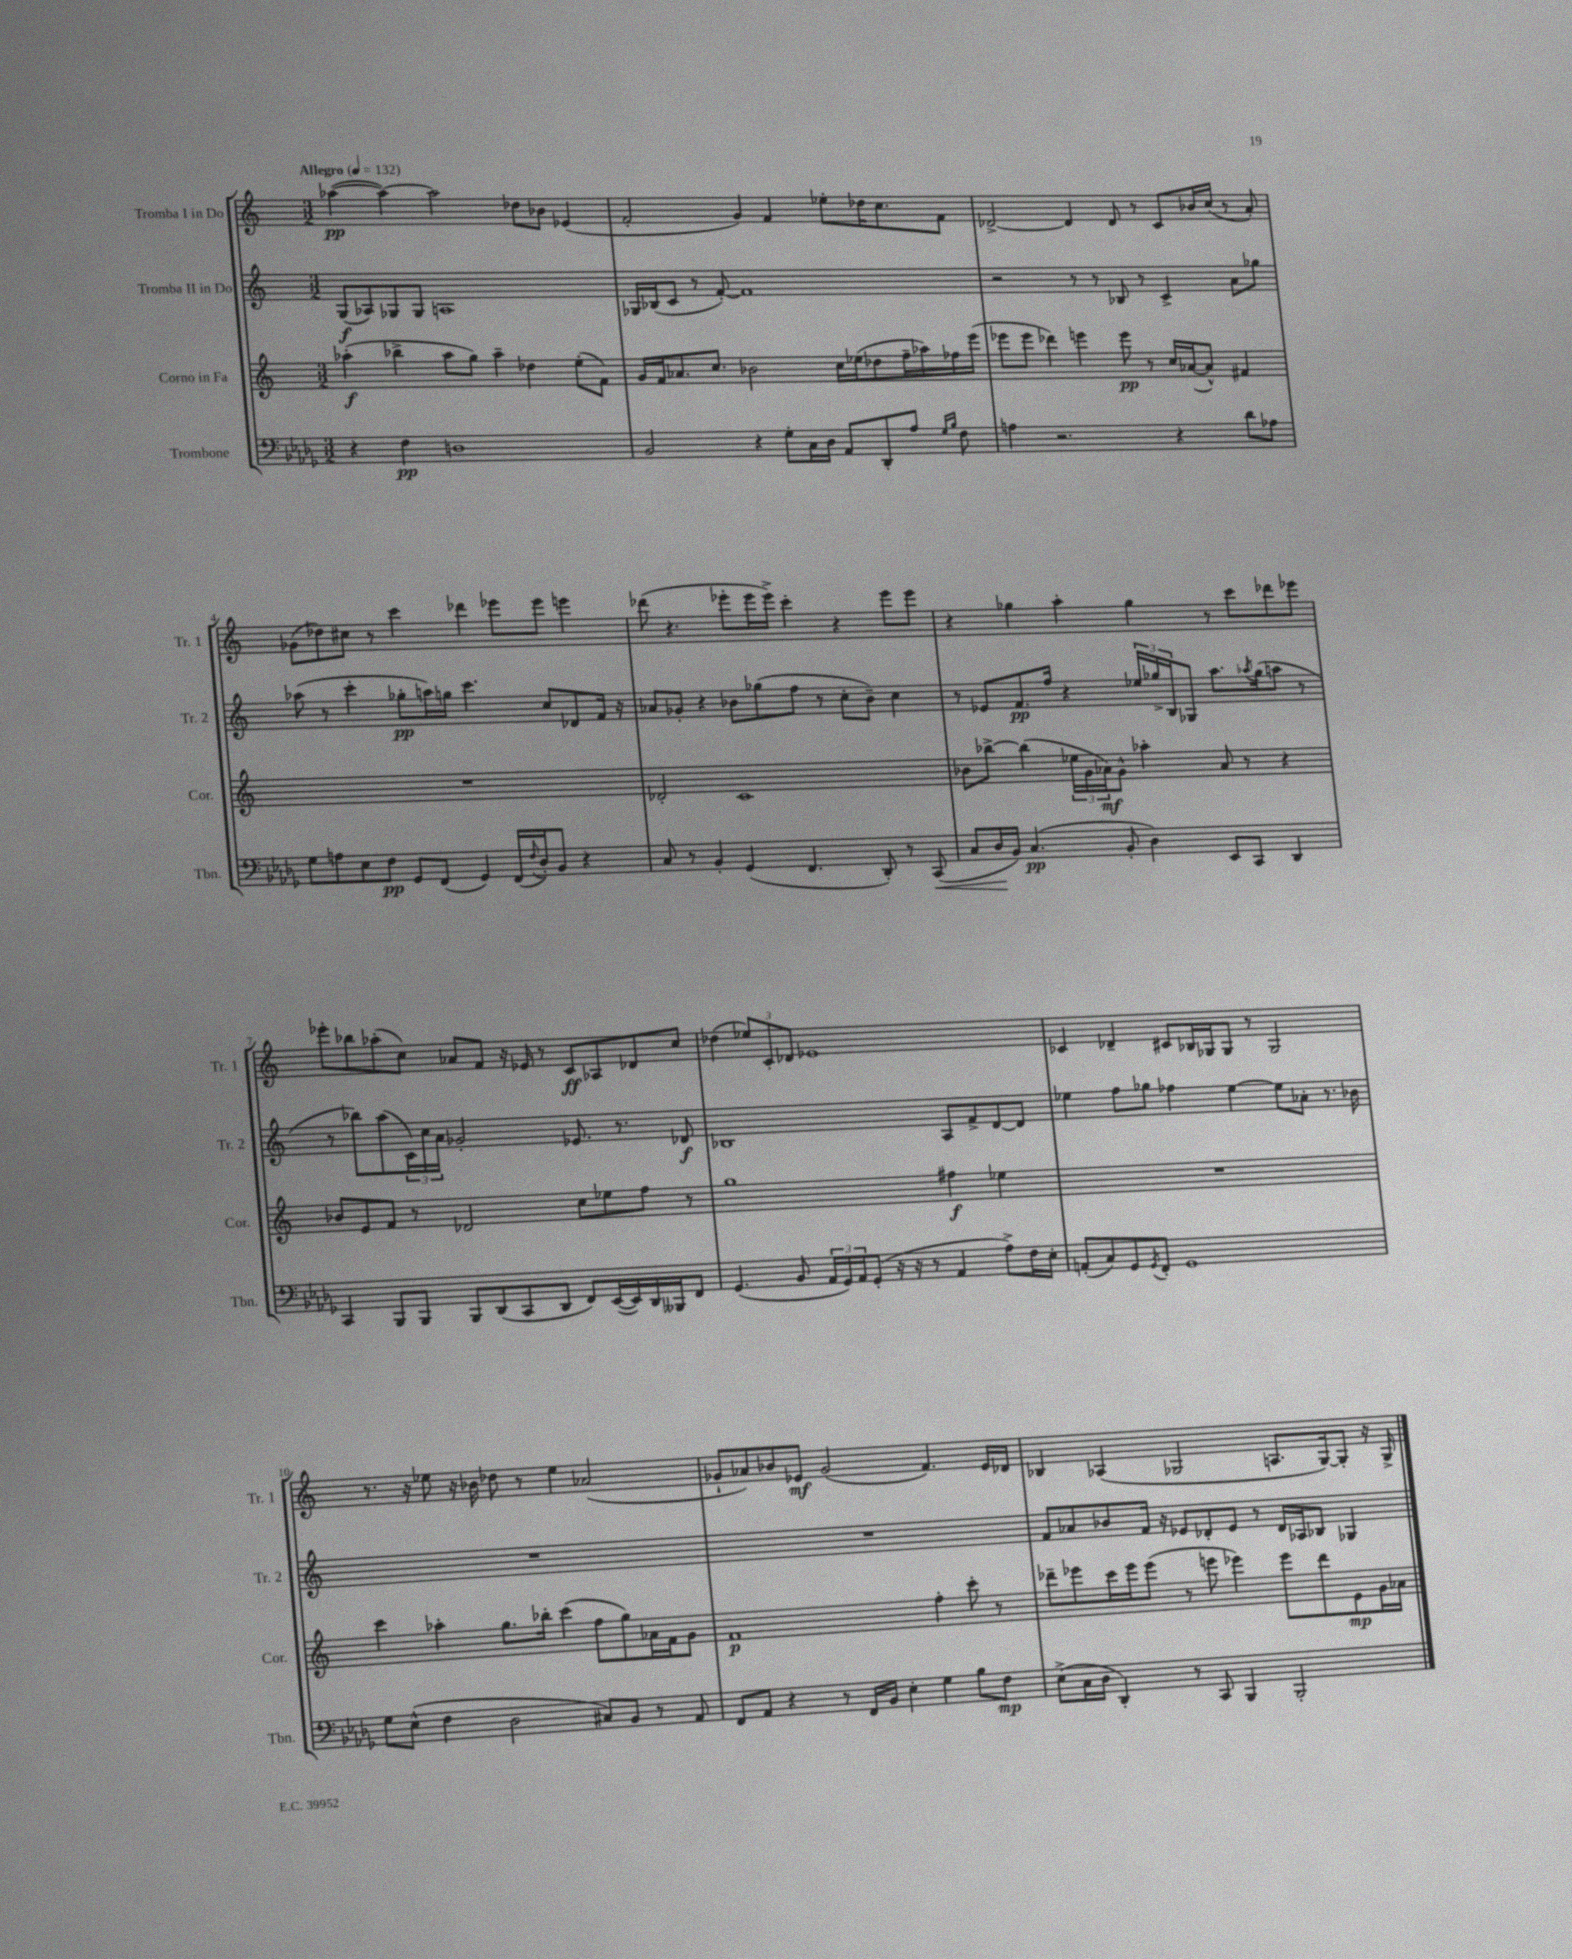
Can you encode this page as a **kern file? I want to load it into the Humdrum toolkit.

**kern	**dynam	**kern	**dynam	**kern	**dynam	**kern	**dynam
*part4	*part4	*part3	*part3	*part2	*part2	*part1	*part1
*staff4	*staff4	*staff3	*staff3	*staff2	*staff2	*staff1	*staff1
*I"Trombone	*	*I"Corno in Fa	*	*I"Tromba II in Do	*	*I"Tromba I in Do	*
*I'Tbn.	*	*I'Cor.	*	*I'Tr. 2	*	*I'Tr. 1	*
*clefF4	*	*clefG2	*	*clefG2	*	*clefG2	*
*k[b-e-a-d-g-]	*	*k[]	*	*k[]	*	*k[]	*
*M3/2	*	*M3/2	*	*M3/2	*	*M3/2	*
*MM132	*	*MM132	*	*MM132	*	*MM132	*
=1	=1	=1	=1	=1	=1	=1	=1
!	!	!	!	!	!	!LO:TX:a:B:t=Allegro	!
4r	.	(4aa-X'\	f	(8G/L	f	([4aa-X\	pp
.	.	.	.	8A-X/)	.	.	.
4F\	pp	4bb-X^\	.	8G-X/	.	4aa-\_)	.
.	.	.	.	8G-/J	.	.	.
1Dn	.	8aa-\L	.	1An	.	2aa-\]	.
.	.	8gg\J)	.	.	.	.	.
.	.	4aa-~\	.	.	.	.	.
.	.	4dd-X\	.	.	.	8dd-X\L	.
.	.	.	.	.	.	8b-X\J	.
.	.	(8ee'\L	.	.	.	(4e-X/	.
.	.	8f\J)	.	.	.	.	.
=2	=2	=2	=2	=2	=2	=2	=2
2BB-/	.	16g/LL	.	16G-X/LL	.	2f'/	.
.	.	16f/J	.	(16B-X/J	.	.	.
.	.	8.a-X/	.	8c/J	.	.	.
.	.	.	.	8r	.	.	.
.	.	8.cc/J	.	.	.	.	.
.	.	.	.	[8f'/)	.	.	.
4r	.	2b-X\	.	1f]	.	4g/)	.
8G-'\L	.	.	.	.	.	4f/	.
16C\L	.	.	.	.	.	.	.
16D-\JJ	.	.	.	.	.	.	.
8AA-/L	.	16cc\LL	.	.	.	8ee-X'\L	.
.	.	(16ee-X\J	.	.	.	.	.
8DD-'/	.	8dd-X\	.	.	.	16dd-X\K	.
.	.	.	.	.	.	8.cc\	.
8A-/J	.	16ff~\L	.	.	.	.	.
.	.	16aa-X\)	.	.	.	.	.
16qqG-/LL	.	.	.	.	.	.	.
16qqB-/JJ	.	.	.	.	.	.	.
8F\	.	16ff-X\	.	.	.	8f\J	.
.	.	(16eee\JJ	.	.	.	.	.
=3	=3	=3	=3	=3	=3	=3	=3
4An\	.	8eee-X\L	.	2r	.	[2d-X^/	.
.	.	8eee-\J	.	.	.	.	.
2.r	.	4ddd-X\)	.	.	.	.	.
.	.	4eeen\	.	8r	.	4d-/]	.
.	.	.	.	8r	.	.	.
.	.	8eee\	pp	8B-X/	.	8d-/	.
.	.	8r	.	8r	.	8r	.
4r	.	16cc/LL	.	4c^/	.	8c/L	.
.	.	([16a-X/J	.	.	.	.	.
.	.	8a-^^/J])	.	.	.	16b-X/L	.
.	.	.	.	.	.	(16cc/JJ	.
8d-\L	.	4f#X/	.	8a\L	.	8r	.
8A-X\J	.	.	.	8gg-X\J	.	8a'/)	.
!!LO:LB:g=z
=4	=4	=4	=4	=4	=4	=4	=4
8G-\L	.	1.r	.	(8aa-X\	.	(8g-X\L	.
8An\	.	.	.	8r	.	8dd-X\)	.
8E-\	.	.	.	4ccc'\	.	8cc#X\J	.
8F\J	pp	.	.	.	.	8r	.
8GG-/L	.	.	.	8gg-X'\L	pp	4ccc\	.
(8FF/J	.	.	.	16aan\L)	.	.	.
.	.	.	.	16ggn\JJ	.	.	.
4GG-/)	.	.	.	4.ccc\	.	4ddd-X\	.
(16FF/LL	.	.	.	.	.	8eee-X\L	.
8qqF/	.	.	.	.	.	.	.
16D-'/J)	.	.	.	.	.	.	.
8BB-/J	.	.	.	8cc/L	.	8eee-\J	.
4r	.	.	.	8d-X/	.	4eeen\	.
.	.	.	.	16f/Jk	.	.	.
.	.	.	.	16r	.	.	.
=5	=5	=5	=5	=5	=5	=5	=5
8C/	.	2d-X'/	.	8a-X/L	.	(8ddd-X\	.
8r	.	.	.	8g-X'/J	.	4.r	.
4BB-'/	.	.	.	4r	.	.	.
(4GG-/	.	1c	.	8b-X\L	.	8eee-X'\L	.
.	.	.	.	(8gg-X\	.	16eee-\L	.
.	.	.	.	.	.	16eee-^\JJ)	.
4.FF/	.	.	.	8ff\J	.	4ccc'\	.
.	.	.	.	8r	.	.	.
.	.	.	.	8cc'\L	.	4r	.
8DD-'/)	.	.	.	8b-~\J)	.	.	.
8r	.	.	.	4cc\	.	8eee-\L	.
!	!LO:HP:b	!	!	!	!	!	!
(8CC/	<	.	.	.	.	8eee-\J	.
=6	=6	=6	=6	=6	=6	=6	=6
8C/L	.	8b-X\L	.	8r	.	4r	.
16D-/L	.	[8bb-X^\J	.	8e-X/L	.	.	.
16BB-/JJ)	[	.	.	.	.	.	.
(4.C/	pp	(4bb-\]	.	8.f/	pp	4gg-X\	.
.	.	.	.	16ff/Jk	.	.	.
.	.	24ee-X\LL	.	4r	.	4aa'\	.
.	.	24g\	.	.	.	.	.
.	.	24a-X\J)	mf	.	.	.	.
8BB-'/	.	8g^^\J	.	.	.	.	.
4D-\)	.	4aa-X'\	.	24ee-X/LL	.	4gg-\	.
.	.	.	.	24gg-X^/	.	.	.
.	.	.	.	24B/J	.	.	.
.	.	.	.	8G-X/J	.	.	.
8EE-/L	.	8a-/	.	8.aa\L	.	8r	.
8CC/J	.	8r	.	.	.	8ccc\L	.
.	.	.	.	8qaa-X/	.	.	.
.	.	.	.	(16gg-\k	.	.	.
4DD-/	.	4r	.	8aan\J	.	8ddd-X\	.
.	.	.	.	8r	.	8eee-X\J	.
!!LO:LB:g=z
=7	=7	=7	=7	=7	=7	=7	=7
4CC/	.	8b-X/L	.	8r	.	8eee-X'\L	.
.	.	8e/	.	8bb-X\L)	.	8bb-X\	.
8BBB-/L	.	8f/J	.	(8aa\	.	(8aa-X'\	.
8BBB-/J	.	8r	.	24c\L)	.	8cc\J)	.
.	.	.	.	24cc\	.	.	.
.	.	.	.	24a\JJ	.	.	.
8BBB-/L	.	2d-X/	.	2g-X'/	.	8a-X/L	.
(8DD-/	.	.	.	.	.	8f/J	.
8CC/	.	.	.	.	.	16r	.
.	.	.	.	.	.	16e-X/	.
8DD-/J	.	.	.	.	.	8r	.
8FF/L)	.	8cc\L	.	8.e-X/	.	8c/L	ff
([16EE-/L	.	8ee-X\	.	.	.	8A-X/	.
16EE-/])	.	.	.	8.r	.	.	.
16DD-/	.	8ff\J	.	.	.	8d-X/	.
16BBB--X/J	.	.	.	.	.	.	.
8FF/J	.	8r	.	8d-X/	f	8cc/J	.
=8	=8	=8	=8	=8	=8	=8	=8
(4.GG-/	.	1gg	.	1B-X	.	(4dd-X\	.
.	.	.	.	.	.	12ee-X/L)	.
.	.	.	.	.	.	12c'/	.
8BB-/	.	.	.	.	.	.	.
.	.	.	.	.	.	12d-X/J	.
24AA-/LL	.	.	.	.	.	1e-X	.
24GG-/)	.	.	.	.	.	.	.
24AA-/J	.	.	.	.	.	.	.
(8GG-'/J	.	.	.	.	.	.	.
16r	.	.	.	.	.	.	.
16r	.	.	.	.	.	.	.
8r	.	.	.	.	.	.	.
4AA-/	.	4ff#X\	f	8A/L	.	.	.
.	.	.	.	8f^/	.	.	.
8A-^\L)	.	4ee-X\	.	[8d/	.	.	.
16F\L	.	.	.	8d/J]	.	.	.
16E-'\JJ	.	.	.	.	.	.	.
=9	=9	=9	=9	=9	=9	=9	=9
(8AAn'/L	.	1.r	.	4ee-X\	.	4c-X/	.
8C/)	.	.	.	.	.	.	.
8GG-/	.	.	.	8ff\L	.	4d-X~/	.
8qGG-/	.	.	.	.	.	.	.
8FF'/J	.	.	.	8gg-X\J	.	.	.
1GG-	.	.	.	4ff-X\	.	8c#X/L	.
.	.	.	.	.	.	16B-X/L	.
.	.	.	.	.	.	16G-X/J	.
.	.	.	.	[4ee-\	.	8G-/J	.
.	.	.	.	.	.	8r	.
.	.	.	.	8ee-\L]	.	2G-/	.
.	.	.	.	8a-X'\J	.	.	.
.	.	.	.	8.r	.	.	.
.	.	.	.	16b-X\	.	.	.
!!LO:LB:g=z
=10	=10	=10	=10	=10	=10	=10	=10
8G-\L	.	4ccc\	.	1.r	.	8.r	.
(8E-^^\J	.	.	.	.	.	.	.
.	.	.	.	.	.	16r	.
4F\	.	4aa-X'\	.	.	.	8ee-X\	.
.	.	.	.	.	.	16r	.
.	.	.	.	.	.	16b-X\	.
2D-\	.	8.gg\L	.	.	.	8dd-X\	.
.	.	.	.	.	.	8r	.
.	.	16bb-X'\Jk	.	.	.	.	.
.	.	(4ccc\	.	.	.	4ee-\	.
8C#X/L)	.	8ff\L	.	.	.	(2a-X/	.
8BB-/J	.	8gg\)	.	.	.	.	.
8r	.	16a-X\L	.	.	.	.	.
.	.	16f\J	.	.	.	.	.
8AA-/	.	8g\J	.	.	.	.	.
=11	=11	=11	=11	=11	=11	=11	=11
8FF/L	.	1f	p	1.r	.	8g-X`/L	.
8AA-/J	.	.	.	.	.	8a-X/)	.
4r	.	.	.	.	.	8b-X/	.
.	.	.	.	.	.	8e-X/J	mf
8r	.	.	.	.	.	(2g-/	.
16FF/LL	.	.	.	.	.	.	.
16BB-/JJ	.	.	.	.	.	.	.
4E-'\	.	.	.	.	.	.	.
4G-\	.	4ff'\	.	.	.	4.f/)	.
8B-\L	.	8ccc'\	.	.	.	.	.
8F\J	mp	8r	.	.	.	16e-/LL	.
.	.	.	.	.	.	16d-X/JJ	.
=12	=12	=12	=12	=12	=12	=12	=12
(8E-^\L	.	8ddd-X~\L	.	8f/L	.	4B-X/	.
16C\L	.	8eee-X\	.	8a-X/	.	.	.
16D-\JJ	.	.	.	.	.	.	.
4DD-'/)	.	16ccc\L	.	8b-X/	.	(4A-X/	.
.	.	16eee-\J	.	.	.	.	.
.	.	(8eee-\J	.	16f/Jk	.	.	.
.	.	.	.	16r	.	.	.
8r	.	8r	.	8e-X/L	.	2G-X/	.
8CC/	.	8eeen\	.	8d-X'/	.	.	.
4BBB-/	.	4eee-X\)	.	8e-/J	.	.	.
.	.	.	.	8r	.	.	.
2BBB-'/	.	8eee-\L	.	16d-/LL	.	8.An/L	.
.	.	.	.	16A-X/J	.	.	.
.	.	8ddd-\	.	8B-X/J	.	.	.
.	.	.	.	.	.	[16G-/k)	.
.	.	8e\	mp	4G-X/	.	8G-'/J]	.
.	.	16g\L	.	.	.	16r	.
.	.	16a-X\JJ	.	.	.	16G-^/	.
==	==	==	==	==	==	==	==
*-	*-	*-	*-	*-	*-	*-	*-
